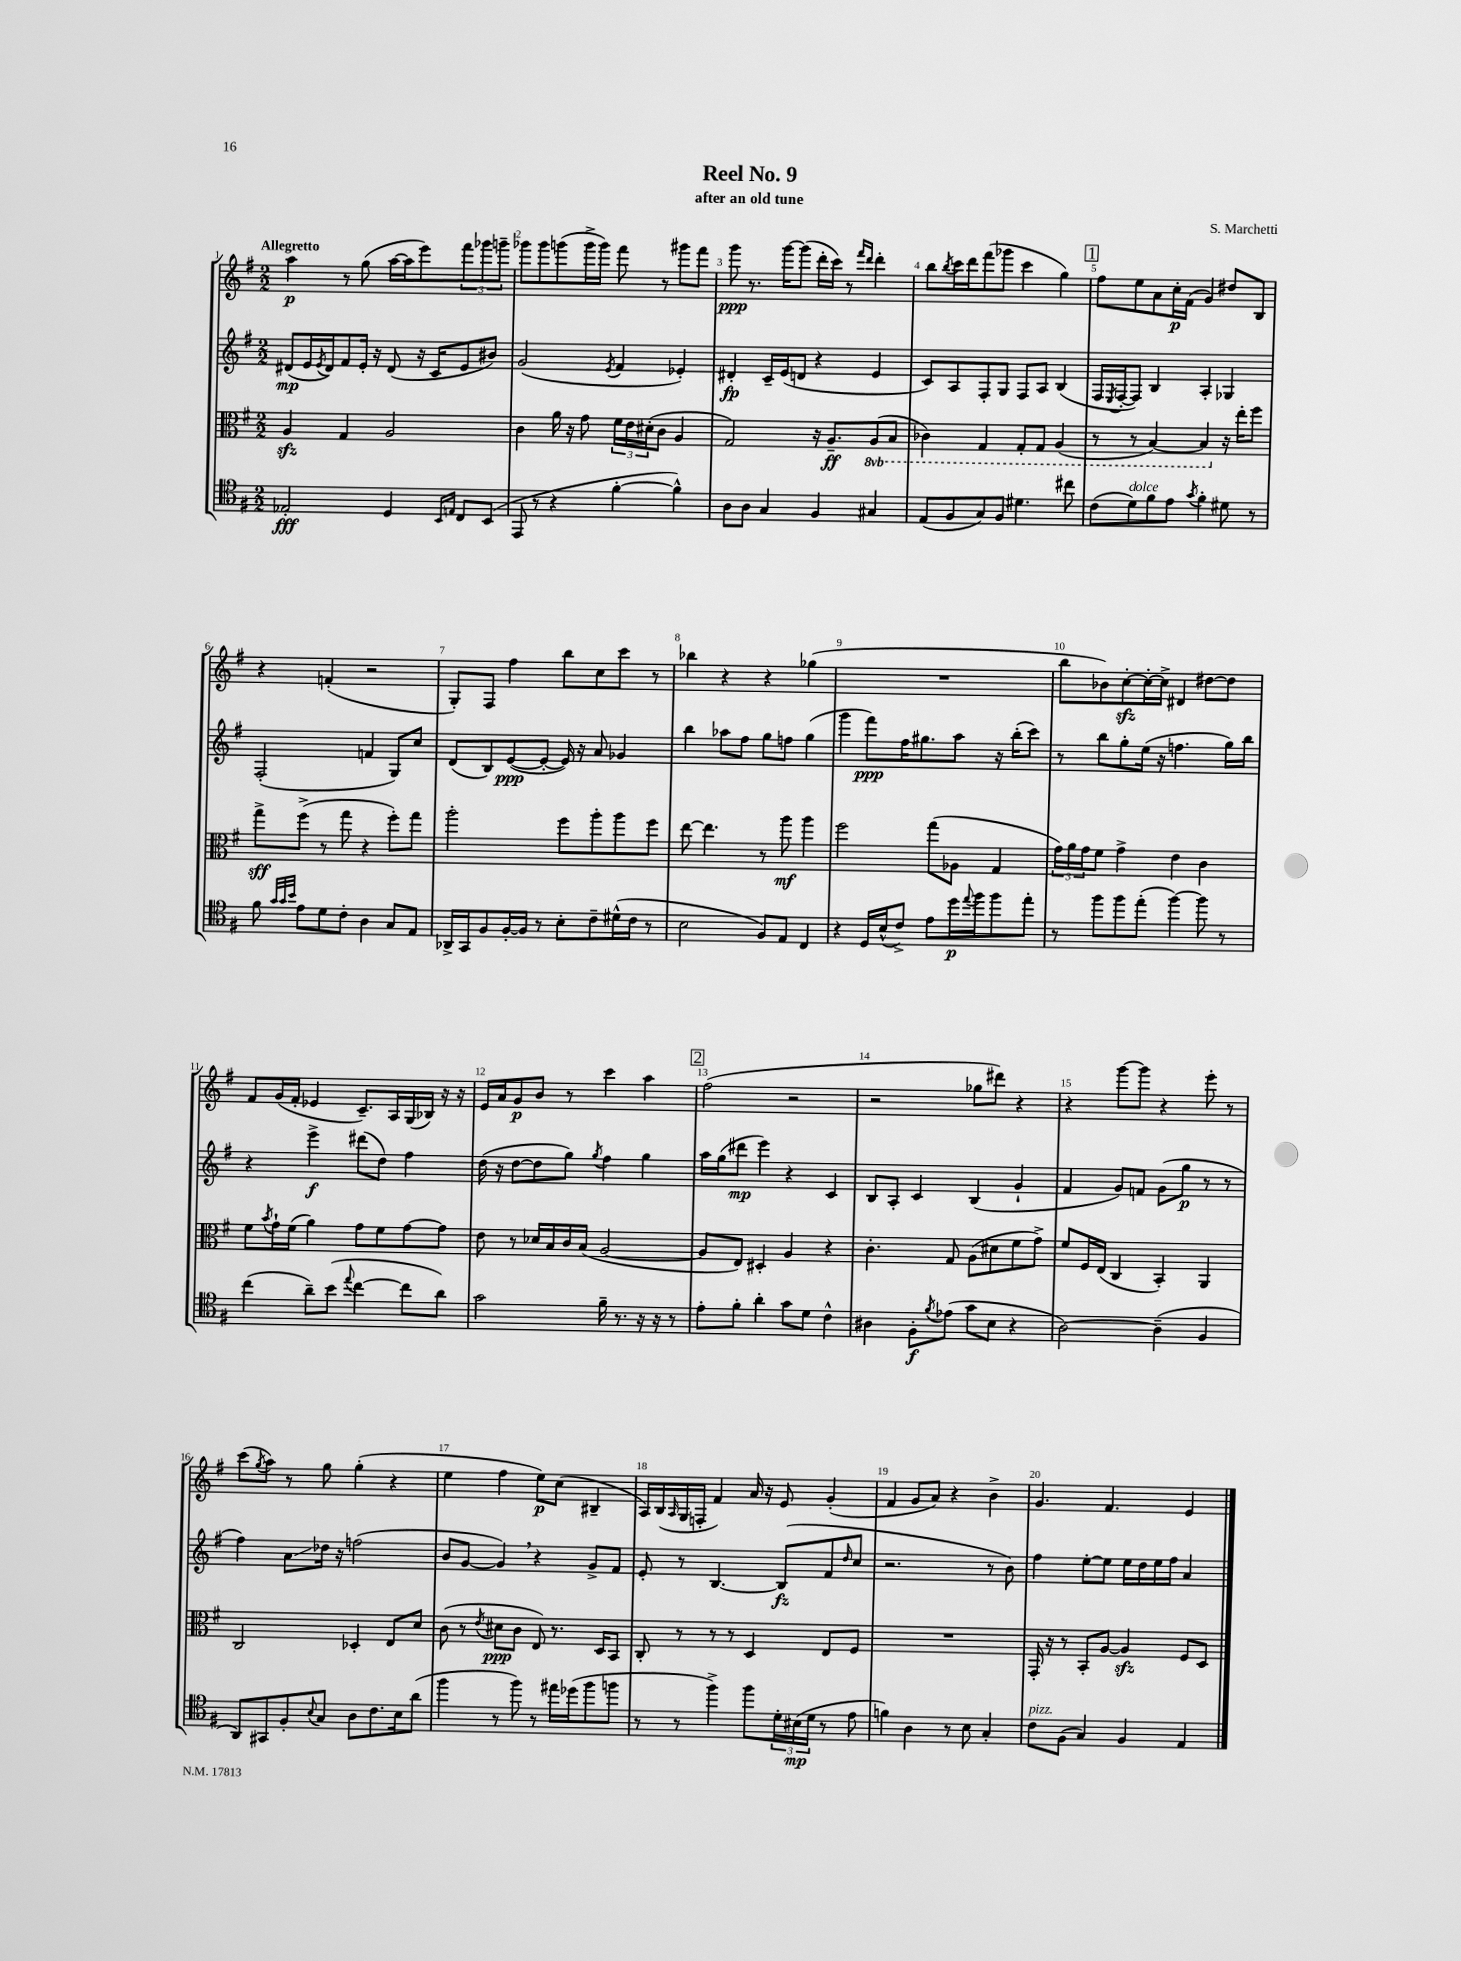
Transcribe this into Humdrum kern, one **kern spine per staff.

**kern	**kern	**kern	**kern
*staff4	*staff3	*staff2	*staff1
*clefC4	*clefC3	*clefG2	*clefG2
*k[f#]	*k[f#]	*k[f#]	*k[f#]
*M2/2	*M2/2	*M2/2	*M2/2
2E-'	4A	(8d#	4aa
.	.	16e	.
.	.	8qe	.
.	.	16d#)	.
.	4G	8f#	8r
.	.	16e'	(8gg
.	.	16r	.
4D	2A	(8d#	[16aa
.	.	.	16aa]
.	.	16r	8eee)
.	.	16c	.
16qqBB	.	.	.
16qqE	.	.	.
8C	.	8e	12fff#
.	.	.	12ggg-
(8BB	.	8b#)	.
.	.	.	12ggg~
=	=	=	=
8EE	4c	(2g	8ggg-
8r	.	.	8ggg-
4r	16a	.	(8ggg
.	16r	.	.
.	8g	.	16ggg^
.	.	.	16ggg)
.	.	8qe	.
[4f#'	24f#	4f#	8fff#
.	24e	.	.
.	(24d#'	.	.
.	8c	.	8r
4f#^^])	4A	4e-')	8ggg#
.	.	.	8fff#
=	=	=	=
8A	2G)	4d#'	8ggg
8A	.	.	8.r
4G	.	16c~	.
.	.	(16e	[16ggg
.	.	8d	(8ggg]
4F#	16r	4r	16ddd'
.	8.A~	.	16ccc)
.	.	.	8r
.	.	.	16qqfff#
.	.	.	16qqddd
4G#	(8AA	4e	4ddd'
.	8BB	.	.
=	=	=	=
(8E	4C-)	8c)	8bb
.	.	.	8qbb
8F#	.	8A	16ccc
.	.	.	16ddd
8G)	4GG	8F#'	(8fff#
8F#	.	8G	8ggg-
4.d#	8GG'	8F#	4ccc
.	8GG	8A	.
.	(4AA	(4B	4gg)
8cc#	.	.	.
=	=	=	=
(8c	8r	16F#	8ff#
.	.	8qE	.
.	.	[16F#'	.
8d)	8r	8F#])	8ee
8f#	[4BB)	4B	8a
8e	.	.	16cc'
.	.	.	(16f#
8qg	.	.	.
4f#'	4BB]	4A'	4g)
8d#	16r	4G-	8dd#
.	16ee'	.	.
8r	8ff#	.	8B
=	=	=	=
8f#	8gg^	(2F#'	4r
32qqg	.	.	.
32qqg	.	.	.
32qqb	.	.	.
8e	(8ff#^	.	.
8d	8r	.	(4f'
8c'	8gg	.	.
4A	4r	4f	2r
8G	8ff#')	8G)	.
8E	8gg	8cc	.
=	=	=	=
16AA-^	2aa'	(8d	8G')
16GG	.	.	.
8F#	.	8B)	8F#
[16F#'	.	([8e	4ff#
16F#]	.	.	.
8r	.	8e'_	.
8B'	8ff#	16e])	8bb
.	.	16r	.
8c~	8aa'	8a	8cc
(16d#^^	8aa	4g-	8ccc
16c	.	.	.
8r	8ff#	.	8r
=	=	=	=
2B	[8ee	4bb	4bb-
.	4.ee]	.	.
.	.	8aa-	4r
.	.	8ff#	.
8F#)	8r	8gg	4r
8E	8aa	8ff	.
4C	4aa	(4gg	(4gg-
=	=	=	=
4r	2ff#	4ggg	1r
16D	.	8fff#)	.
(16B^^	.	.	.
8c^)	.	16ff#	.
.	.	8.gg#	.
8e	(8gg	.	.
16dd	8A-	8aa	.
8qqee	.	.	.
16ff#	.	.	.
8ff#	4G	16r	.
.	.	(16bb'	.
8ee'	.	8ccc)	.
=	=	=	=
8r	24g)	8r	8bb
.	24a	.	.
.	24g	.	.
8ff#	8f#	8bb	8b-)
8ff#	4g^	8gg'	[8cc'
(8ee'	.	(16ee	16cc'_
.	.	16r	16cc^]
[4ff#)	4e	4.ff	4d#
8ff#]	4c	.	[8dd#
8r	.	16gg)	8dd#]
.	.	16bb	.
=	=	=	=
(4cc	8f#	4r	8f#
.	8qb	.	.
.	16g`	.	(16g
.	(16f#	.	16f#'
8a~)	4a)	4eee^	4e-
(8b	.	.	.
8qqee	.	.	.
[4cc	8g	(8ddd#	8.c~)
.	8f#	8dd)	.
.	.	.	16A
8cc]	[8g	4ff#	(16G
.	.	.	16B-)
8a)	8g]	.	16r
.	.	.	16r
=	=	=	=
2g	8e	(16dd	16e
.	.	16r	16a
.	8r	[8dd	8g
.	16d-	8dd]	8b
.	16B	.	.
.	16c	8gg)	8r
.	(16B	.	.
.	.	8qgg	.
16f#~	[2A	4ff#	4ccc
8.r	.	.	.
16r	.	4gg	4aa
16r	.	.	.
8r	.	.	.
=	=	=	=
8e'	8A]	16aa	(2ff#
.	.	(16gg	.
8f#'	8E)	8ddd#	.
4a'	4D#'	4eee)	.
8g	4A	4r	2r
8d	.	.	.
4c^^	4r	4c	.
=	=	=	=
4A#	4.c'	8B	2r
.	.	8A'	.
8F#'	.	4c	.
8qf#	.	.	.
(8e-	8G	.	.
8g	(8A	(4B	8gg-
8B	8d#	.	8ddd#)
4r	8f#	4g`	4r
.	8g^)	.	.
=	=	=	=
[2A)	8f#	4f#	4r
.	16F#	.	.
.	(16E	.	.
.	4C	8g)	[8ggg
.	.	8f	8ggg]
(4A~]	4BB')	(8g	4r
.	.	8gg	.
4F#	4AA	8r	8eee'
.	.	8r	8r
=	=	=	=
8AA)	2C	4ff#)	(8ccc
.	.	.	8qgg
8GG#	.	.	8aa)
8F#'	.	8a	8r
8qqB	.	.	.
8G	.	16dd-	8gg
.	.	16r	.
8A	4D-'	(2ff	(4gg'
8.c	.	.	.
.	8E	.	4r
16B	.	.	.
(8a	8d	.	.
=	=	=	=
4ff#	(8c	8b	4ee
.	8r	[8g	.
.	8qe	.	.
8r	8d#	4g])	4ff#
8ff#)	8c	.	.
8r	8E)	4r	8ee)
16ee#	8.r	.	(8cc
(16dd-	.	.	.
8ff#	.	8g^	4B#~
.	16D	.	.
8ff	8BB	8f#	.
=	=	=	=
8r	8C'	8e'	16A)
.	.	.	(16B
.	.	.	16qqA
8r	8r	8r	16G
.	.	.	16F'
4ff#^)	8r	[4.B	4f#)
.	8r	.	.
8ff#	4D	.	16a
.	.	.	16r
24d'	.	(8B]	8e
(24B#	.	.	.
24d	.	.	.
8r	8E	8f#	(4g'
.	.	16qqdd	.
8e	8F#	8cc	.
=	=	=	=
4f)	1r	2.r	4f#
4A	.	.	8g
.	.	.	8a)
8r	.	.	4r
8B	.	.	.
4G'	.	8r	4b^
.	.	8b)	.
=	=	=	=
8c	16GG'	4ff#	4.g
.	16r	.	.
(8F#	8r	.	.
4G)	8BB'	[8ee'	.
.	[8A	8ee]	4.f#
4F#	4A]	16ee	.
.	.	16dd	.
.	.	16ee	.
.	.	16ff#	.
4E	8F#	4a	4e
.	8D	.	.
==	==	==	==
*-	*-	*-	*-
